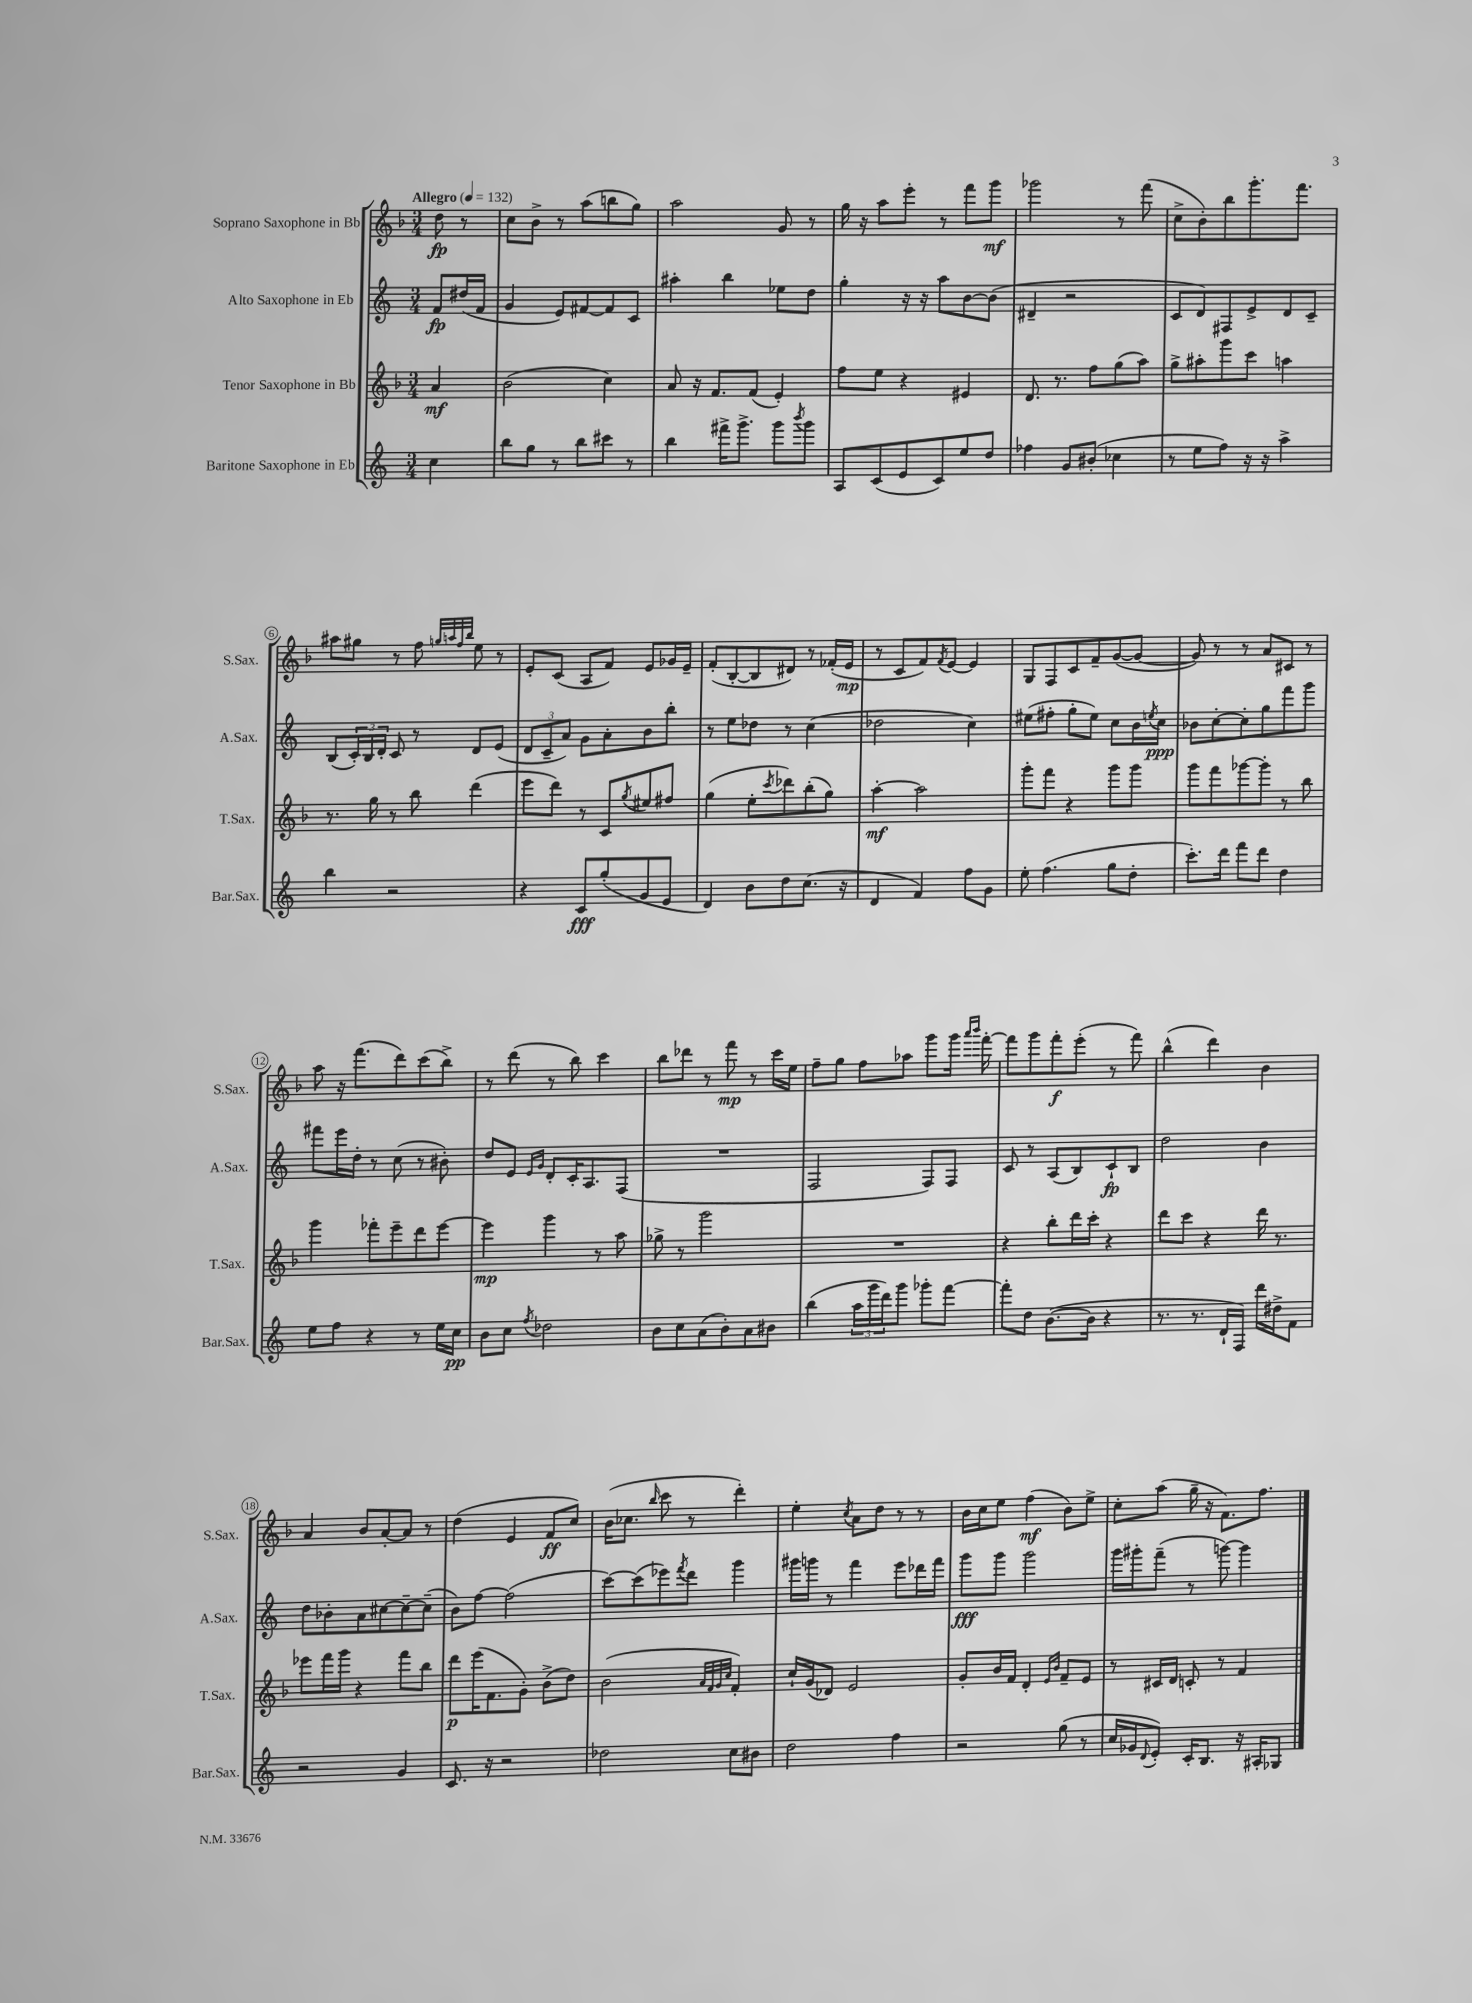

**kern	**dynam	**kern	**dynam	**kern	**dynam	**kern	**dynam
*part4	*part4	*part3	*part3	*part2	*part2	*part1	*part1
*staff4	*staff4	*staff3	*staff3	*staff2	*staff2	*staff1	*staff1
*I"Baritone Saxophone in Eb	*	*I"Tenor Saxophone in Bb	*	*I"Alto Saxophone in Eb	*	*I"Soprano Saxophone in Bb	*
*I'Bar.Sax.	*	*I'T.Sax.	*	*I'A.Sax.	*	*I'S.Sax.	*
*clefG2	*	*clefG2	*	*clefG2	*	*clefG2	*
*k[]	*	*k[b-]	*	*k[]	*	*k[b-]	*
*M3/4	*	*M3/4	*	*M3/4	*	*M3/4	*
*MM132	*	*MM132	*	*MM132	*	*MM132	*
=	=	=	=	=	=	=	=
!	!	!	!	!	!	!LO:TX:a:B:t=Allegro	!
4cc\	.	4a/	mf	8f/L	fp	8dd\	fp
.	.	.	.	(16dd#X/L	.	8r	.
.	.	.	.	16f/JJ	.	.	.
=1	=1	=1	=1	=1	=1	=1	=1
8bb\L	.	(2b-\	.	4g/	.	8cc\L	.
8gg\J	.	.	.	.	.	8b-^\J	.
8r	.	.	.	8e/L)	.	8r	.
8bb\L	.	.	.	[8f#X/	.	(8aa\L	.
8ccc#X\J	.	4cc\)	.	8f#/]	.	8bbn\	.
8r	.	.	.	8c/J	.	8gg\J)	.
=2	=2	=2	=2	=2	=2	=2	=2
4bb\	.	8a/	.	4aa#X'\	.	2aa\	.
.	.	16r	.	.	.	.	.
.	.	8.f/L	.	.	.	.	.
16fff#X^\KL	.	.	.	4bb\	.	.	.
8.ggg^\J	.	.	.	.	.	.	.
.	.	(8f/J	.	.	.	.	.
8ggg\L	.	4e'/)	.	8ee-X\L	.	8g/	.
8qbbb/	.	.	.	.	.	.	.
8ggg\J	.	.	.	8dd\J	.	8r	.
=3	=3	=3	=3	=3	=3	=3	=3
8A/L	.	8ff\L	.	4gg'\	.	16gg\	.
.	.	.	.	.	.	16r	.
(8c/	.	8ee\J	.	.	.	8aa\L	.
8e/	.	4r	.	16r	.	8eee'\J	.
.	.	.	.	16r	.	.	.
8c/)	.	.	.	8aa\L	.	8r	.
8ee/	.	4e#X/	.	[8b\	.	8fff\L	.
8dd/J	.	.	.	(8b\J]	.	8ggg\J	mf
=4	=4	=4	=4	=4	=4	=4	=4
4ff-X\	.	8.d/	.	4d#X~/	.	2ggg-X\	.
.	.	8.r	.	.	.	.	.
8g/L	.	.	.	2r	.	.	.
(8b#X'/J	.	8ff\L	.	.	.	.	.
4cc-X\	.	(8gg\	.	.	.	8r	.
.	.	8aa\J)	.	.	.	(8fff\	.
=5	=5	=5	=5	=5	=5	=5	=5
8r	.	8gg^\L	.	8c/L	.	8cc^\L	.
8ee\L	.	8aa#X'\	.	8d/)	.	8b-'\)	.
8ff\J)	.	8ggg\	.	8F#X/	.	8bb-\	.
16r	.	8ccc\J	.	8e^/	.	8.ggg'\	.
16r	.	.	.	.	.	.	.
4aa^\	.	4aan\	.	8d/	.	.	.
.	.	.	.	.	.	8.fff\J	.
.	.	.	.	8c~/J	.	.	.
!!LO:LB:g=z
=6	=6	=6	=6	=6	=6	=6	=6
4bb\	.	8.r	.	(8B/L	.	8aa#X\L	.
.	.	.	.	24c'/L)	.	8gg#X\J	.
.	.	.	.	24B/	.	.	.
.	.	16gg\	.	.	.	.	.
.	.	.	.	24d'/JJ	.	.	.
2r	.	8r	.	8c/	.	8r	.
.	.	8bb-\	.	8r	.	8ff\	.
.	.	.	.	.	.	32qqggn/LLL	.
.	.	.	.	.	.	32qqaan/	.
.	.	.	.	.	.	32qqff/	.
.	.	.	.	.	.	32qqbb-/JJJ	.
.	.	(4ddd\	.	8d/L	.	8ee\	.
.	.	.	.	(8e/J	.	8r	.
=7	=7	=7	=7	=7	=7	=7	=7
4r	.	8eee\L	.	12d/L	.	8e'/L	.
.	.	.	.	12c~/	.	.	.
.	.	8ddd\J)	.	.	.	(8c/J	.
.	.	.	.	12a/J)	.	.	.
8c/L	fff	8r	.	8g\L	.	8A/L	.
(8gg'/	.	8c/L	.	8a'\	.	8f/J)	.
.	.	8qgg/	.	.	.	.	.
8g/	.	8ee#X/	.	8b\	.	8e/L	.
8e/J	.	8ff#X/J	.	8bb'\J	.	16g-X/L	.
.	.	.	.	.	.	16e~/JJ	.
=8	=8	=8	=8	=8	=8	=8	=8
4d/)	.	(4gg\	.	8r	.	(8f'/L	.
.	.	.	.	8ee\L	.	[8B-'/	.
8b\L	.	8ee'\L	.	8dd-X\J	.	8B-/]	.
.	.	8qccc/	.	.	.	.	.
8dd\	.	8ddd-X\)	.	8r	.	8d#X/J)	.
(8.cc\J	.	(8bb-'\	.	(4cc\	.	8r	.
.	.	8gg\J)	.	.	.	(16f-X'/LL	.
16r	.	.	.	.	.	16e/JJ	mp
=9	=9	=9	=9	=9	=9	=9	=9
4d/	.	[4aa'\	mf	2dd-X\	.	8r	.
.	.	.	.	.	.	8c/L	.
4f/)	.	2aa\]	.	.	.	8f/)	.
.	.	.	.	.	.	8qf/	.
.	.	.	.	.	.	[8e/J	.
8ff\L	.	.	.	4cc\)	.	4e/]	.
8g\J	.	.	.	.	.	.	.
=10	=10	=10	=10	=10	=10	=10	=10
8ee'\	.	8ggg'\L	.	(8ee#X\L	.	8G/L	.
(4.ff\	.	8fff\J	.	8ff#X'\J	.	8F/	.
.	.	4r	.	8gg'\L	.	8c/	.
.	.	.	.	8ee#\J)	.	8f~/	.
8gg\L	.	8ggg\L	.	8cc\L	.	([8g/	.
8dd'\J	.	8ggg\J	.	16b\L	.	8g/J_	.
.	.	.	.	8qeen/	.	.	.
.	.	.	.	16cc\JJ	ppp	.	.
=11	=11	=11	=11	=11	=11	=11	=11
8.ccc'\L)	.	8ggg\L	.	8b-X\L	.	8g/])	.
.	.	8fff\	.	[8cc'\	.	8r	.
16ddd\Jk	.	.	.	.	.	.	.
8fff\L	.	[8ggg-X\	.	8cc'\]	.	8r	.
8ddd\J	.	8ggg-'\J]	.	8gg\	.	8a/L	.
4dd\	.	8r	.	8fff\	.	8c#X/J	.
.	.	8bb-\	.	8ggg\J	.	8r	.
!!LO:LB:g=z
=12	=12	=12	=12	=12	=12	=12	=12
8ee\L	.	4ggg\	.	8fff#X\L	.	8aa\	.
8ff\J	.	.	.	16eee\L	.	16r	.
.	.	.	.	16dd'\JJ	.	(8.fff\L	.
4r	.	8fff-X'\L	.	8r	.	.	.
.	.	8eee~\	.	(8cc\	.	8ddd\)	.
8r	.	8ddd\	.	8r	.	(8ccc\	.
16ee\LL	.	[8eee\J	.	8b#X'\)	.	8bb-^\J)	.
16cc\JJ	pp	.	.	.	.	.	.
=13	=13	=13	=13	=13	=13	=13	=13
8b\L	.	4eee\]	mp	8dd/L	.	8r	.
8cc\J	.	.	.	8e/J	.	(8ddd\	.
.	.	.	.	16qqe/LL	.	.	.
8qff/	.	.	.	16qqg/JJ	.	.	.
2dd-X\	.	4ggg\	.	8d'/L	.	8r	.
.	.	.	.	16c'/K	.	8bb-\)	.
.	.	.	.	8.A/	.	.	.
.	.	8r	.	.	.	4ccc\	.
.	.	8aa\	.	(8F/J	.	.	.
=14	=14	=14	=14	=14	=14	=14	=14
8b\L	.	8gg-X^\	.	2.r	.	8bb-\L	.
8cc\	.	8r	.	.	.	8ddd-X\J	.
(8a\	.	2ggg\	.	.	.	8r	.
8b'\)	.	.	.	.	.	8fff\	mp
8a\	.	.	.	.	.	8r	.
8b#X\J	.	.	.	.	.	16ccc\LL	.
.	.	.	.	.	.	16ee\JJ	.
=15	=15	=15	=15	=15	=15	=15	=15
(4bb\	.	2.r	.	2F/	.	8ff~\L	.
.	.	.	.	.	.	8gg\J	.
24aa\LL	.	.	.	.	.	8ff\L	.
24ggg\	.	.	.	.	.	.	.
24ddd\J)	.	.	.	.	.	.	.
8ggg\J	.	.	.	.	.	8aa-X\J	.
8ggg-X'\L	.	.	.	8F/L)	.	8ggg\L	.
[8fff\J	.	.	.	8F/J	.	16ggg\Jk	.
.	.	.	.	.	.	16qqaaa/LL	.
.	.	.	.	.	.	16qqbbb-/JJ	.
.	.	.	.	.	.	[16fff'\	.
=16	=16	=16	=16	=16	=16	=16	=16
8fff'\L]	.	4r	.	8c/	.	8fff\L]	.
8dd\J	.	.	.	8r	.	8ggg\	.
([8.b\L	.	8bb-'\L	.	(8A/L	.	8fff'\	f
.	.	16ddd\L	.	8B/)	.	(8eee'\J	.
16b\Jk]	.	16ccc'\JJ	.	.	.	.	.
4r	.	4r	.	8c`/	fp	8r	.
.	.	.	.	8B/J	.	8fff\)	.
=17	=17	=17	=17	=17	=17	=17	=17
8.r	.	8ddd\L	.	2dd\	.	(4bb-^^\	.
.	.	8ccc\J	.	.	.	.	.
8.r	.	.	.	.	.	.	.
.	.	4r	.	.	.	4ddd\)	.
16d`/LL	.	.	.	.	.	.	.
16F/JJ)	.	.	.	.	.	.	.
16ddd\LL	.	16ddd\	.	4b\	.	4b-\	.
16dd#X^\J	.	8.r	.	.	.	.	.
8f\J	.	.	.	.	.	.	.
!!LO:LB:g=z
=18	=18	=18	=18	=18	=18	=18	=18
2r	.	8eee-X\L	.	8dd\L	.	4a/	.
.	.	16fff\L	.	8b-X'\	.	.	.
.	.	16ggg\JJ	.	.	.	.	.
.	.	4r	.	8a\	.	8b-/L	.
.	.	.	.	[8cc#X\	.	[8a'/	.
4g/	.	8fff\L	.	8cc#~\_	.	8a/J]	.
.	.	8bb-\J	.	(8cc#~\J]	.	8r	.
=19	=19	=19	=19	=19	=19	=19	=19
8.c/	.	8ddd\L	p	8b\L)	.	(4dd\	.
.	.	(16eee\K	.	[8ff\J	.	.	.
16r	.	8.f\	.	.	.	.	.
2r	.	.	.	(2ff\]	.	4e/	.
.	.	8g'\J)	.	.	.	.	.
.	.	(8b-^\L	.	.	.	8f/L	ff
.	.	8dd\J)	.	.	.	8cc/J)	.
=20	=20	=20	=20	=20	=20	=20	=20
2dd-X\	.	(2b-\	.	[8ccc\L)	.	(16b-\KL	.
.	.	.	.	.	.	8.cc-X\J	.
.	.	.	.	(8ccc\]	.	.	.
.	.	.	.	.	.	16qqbb-/	.
.	.	.	.	8eee-X\)	.	8ccc\	.
.	.	.	.	8qfff/	.	.	.
.	.	.	.	8ddd\J	.	8r	.
.	.	32qqa/LLL	.	.	.	.	.
.	.	32qqf/	.	.	.	.	.
.	.	32qqg/	.	.	.	.	.
.	.	32qqcc/JJJ	.	.	.	.	.
8cc\L	.	4f'/)	.	4ggg\	.	4ddd'\)	.
8b#X\J	.	.	.	.	.	.	.
=21	=21	=21	=21	=21	=21	=21	=21
2dd\	.	16cc`/LL	.	16ggg#X\LL	.	4ee'\	.
.	.	(16g/J	.	16gggn\JJ	.	.	.
.	.	8d-X/J)	.	8r	.	.	.
.	.	.	.	.	.	8qcc/	.
.	.	2e/	.	4fff\	.	8a\L	.
.	.	.	.	.	.	8dd\J	.
4ff\	.	.	.	8eee\L	.	8r	.
.	.	.	.	16ddd-X\L	.	8r	.
.	.	.	.	16fff\JJ	.	.	.
=22	=22	=22	=22	=22	=22	=22	=22
2r	.	8g'/L	.	8ggg\L	fff	16b-\LL	.
.	.	.	.	.	.	16cc\J	.
.	.	16b-/L	.	8ggg\J	.	8ee\J	.
.	.	16f/JJ	.	.	.	.	.
.	.	4d'/	.	2ggg\	.	(4ff\	mf
.	.	16qqe/LL	.	.	.	.	.
.	.	16qqb-/JJ	.	.	.	.	.
(8gg\	.	8f~/L	.	.	.	8b-\L)	.
8r	.	8e/J	.	.	.	8ee^\J	.
=23	=23	=23	=23	=23	=23	=23	=23
16cc/LL	.	8r	.	16ggg\LL	.	8cc'\L	.
16g-X/J	.	.	.	16ggg#X'\J	.	.	.
8qqd/	.	.	.	.	.	.	.
8e'/J)	.	16c#X/LL	.	(8fff~\J	.	(8aa\J	.
.	.	16d/JJ	.	.	.	.	.
16c'/KL	.	8cn'/	.	8r	.	16gg~\	.
8.B/J	.	.	.	.	.	16r	.
.	.	8r	.	[8gggn\)	.	8.f\L)	.
16r	.	4f/	.	4ggg\]	.	.	.
16A#X'/KL	.	.	.	.	.	8.ff\J	.
8G-X/J	.	.	.	.	.	.	.
==	==	==	==	==	==	==	==
*-	*-	*-	*-	*-	*-	*-	*-
